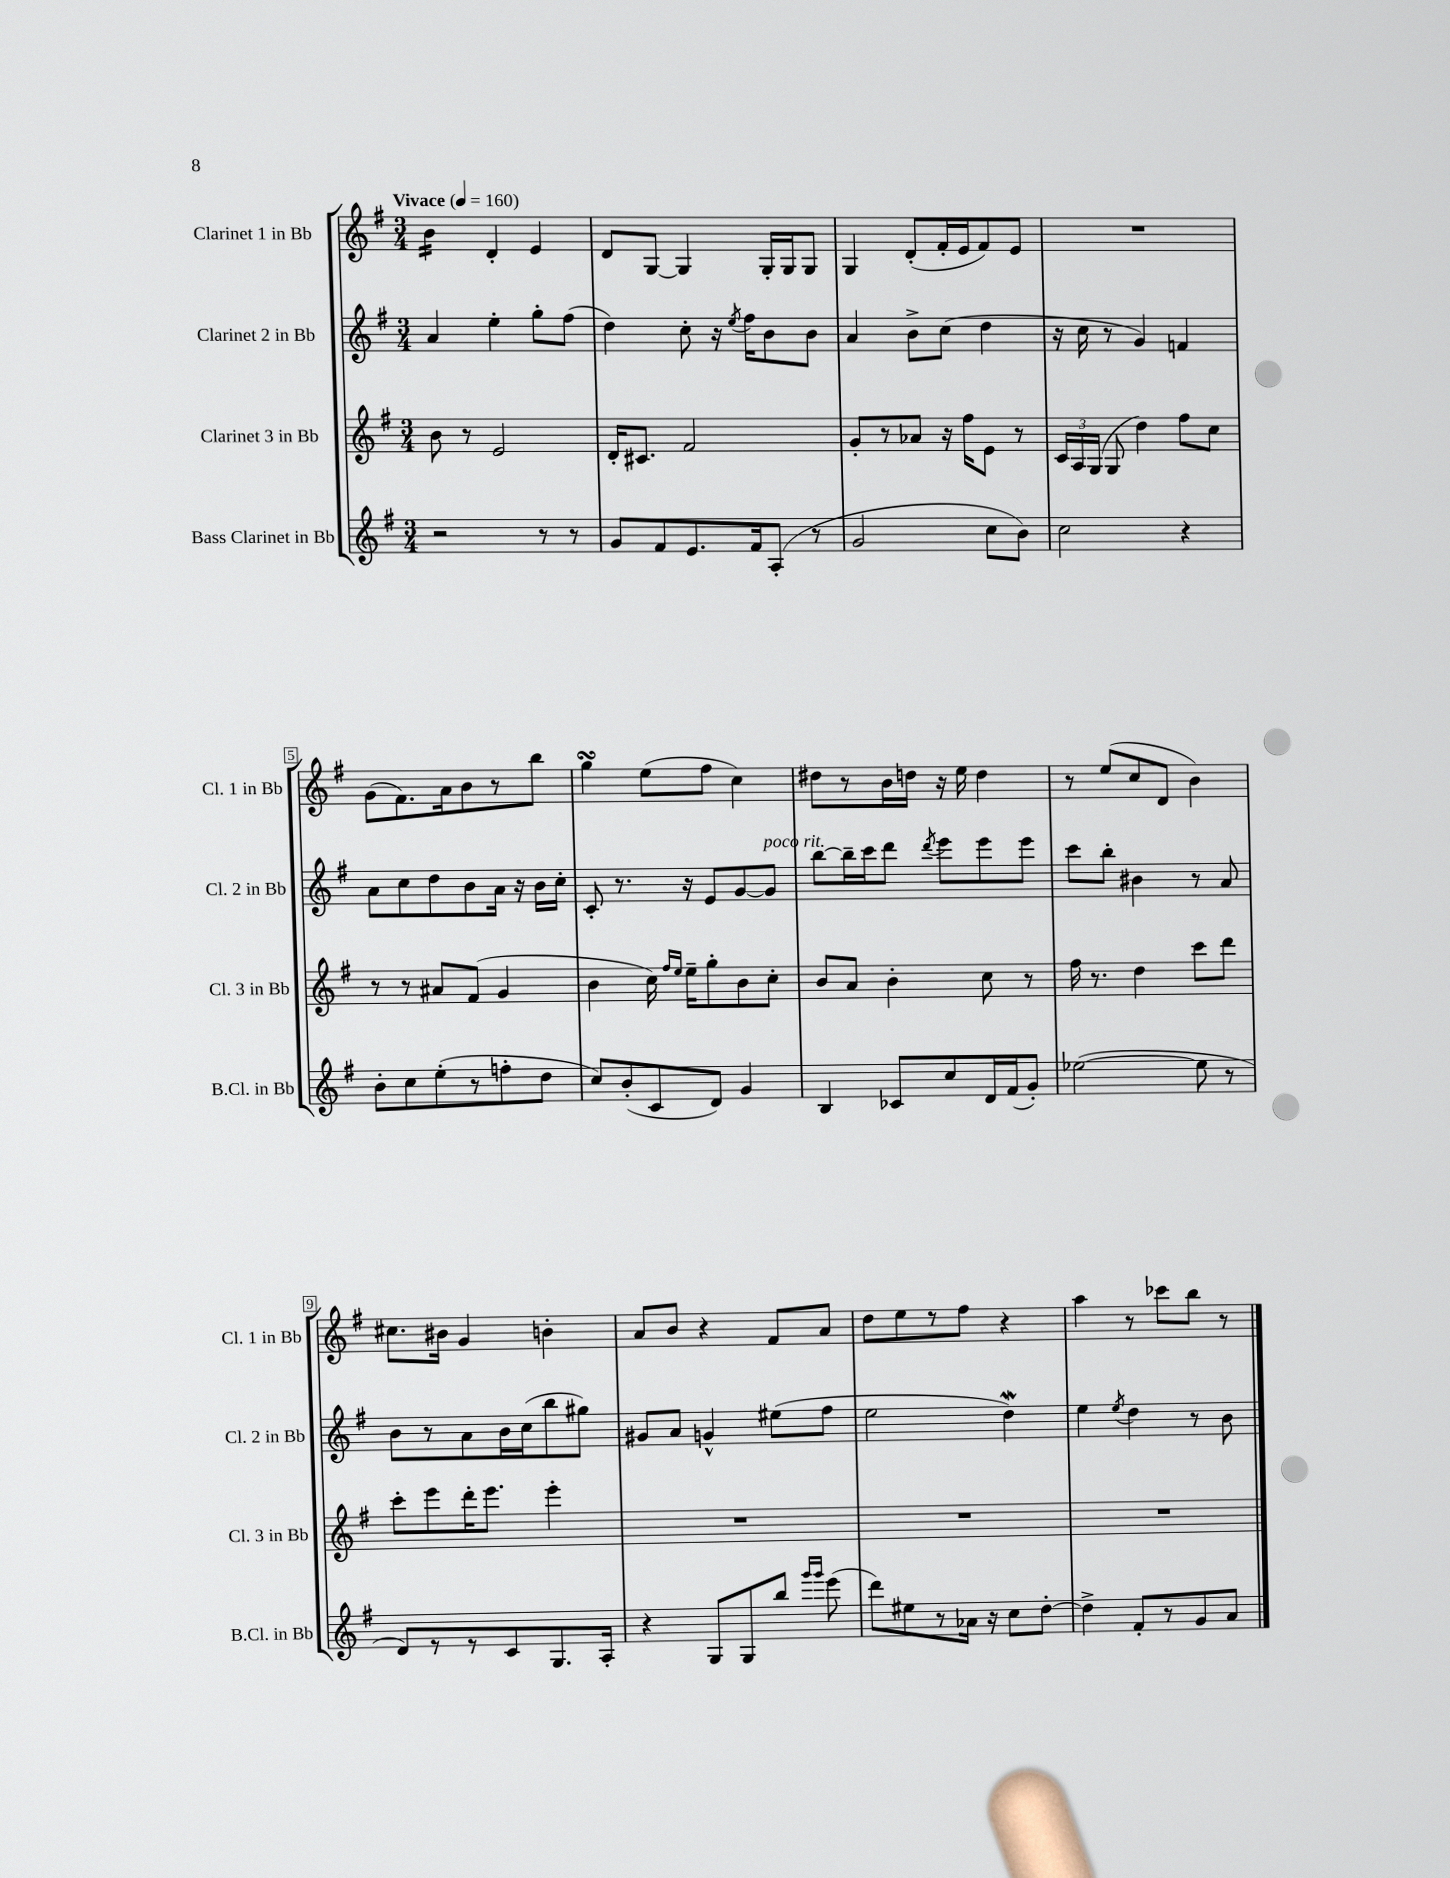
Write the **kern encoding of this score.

**kern	**kern	**kern	**kern
*part4	*part3	*part2	*part1
*staff4	*staff3	*staff2	*staff1
*I"Bass Clarinet in Bb	*I"Clarinet 3 in Bb	*I"Clarinet 2 in Bb	*I"Clarinet 1 in Bb
*I'B.Cl. in Bb	*I'Cl. 3 in Bb	*I'Cl. 2 in Bb	*I'Cl. 1 in Bb
*clefG2	*clefG2	*clefG2	*clefG2
*k[f#]	*k[f#]	*k[f#]	*k[f#]
*M3/4	*M3/4	*M3/4	*M3/4
*MM160	*MM160	*MM160	*MM160
=1	=1	=1	=1
!	!	!	!LO:TX:a:B:t=Vivace
*	*	*	*tremolo
2r	8b\	4a/	16b\LL
.	.	.	16b\
.	8r	.	16b\
.	.	.	16b\JJ
*	*	*	*Xtremolo
.	2e/	4ee'\	4d'/
8r	.	8gg'\L	4e/
8r	.	(8ff#\J	.
=2	=2	=2	=2
8g/L	16d'/KL	4dd\)	8d/L
.	8.c#X/J	.	.
8f#/	.	.	[8G/J
8.e/	2f#/	8cc'\	4G/]
.	.	16r	.
.	.	8qee/	.
16f#/k	.	16ff#\KL	.
(8A'/J	.	8b\	16G'/LL
.	.	.	16G/J
8r	.	8b\J	8G/J
=3	=3	=3	=3
2g/	8g'/L	4a/	4G/
.	8r	.	.
.	8a-X/J	8b^\L	(8d'/L
.	16r	(8cc\J	16f#'/L
.	16ff#\KL	.	16e/J
8cc\L	8e\J	4dd\	8f#/)
8b\J)	8r	.	8e/J
=4	=4	=4	=4
2cc\	24c/LL	16r	2.r
.	24A/	.	.
.	.	16cc\	.
.	(24G/JJ	.	.
.	8G/	8r	.
.	4dd\)	4g/)	.
4r	8ff#\L	4fn/	.
.	8cc\J	.	.
!!LO:LB:g=z
=5	=5	=5	=5
8b'\L	8r	8a\L	(8g\L
8cc\	8r	8cc\	8.f#\)
(8ee'\	8a#X/L	8dd\	.
.	.	.	16a\k
8r	(8f#/J	8b\	8b\
8ffn'\	4g/	16a\Jk	8r
.	.	16r	.
8dd\J	.	16b\LL	8bb\J
.	.	16cc'\JJ	.
=6	=6	=6	=6
8cc/L)	4b\	8c'/	4ggsSSs\
(8b'/	.	8.r	.
8c/	16cc\)	.	(8ee\L
.	16qqff#/LL	.	.
.	16qqee/JJ	.	.
.	16ee~\KL	16r	.
8d/J)	8gg'\	8e/L	8ff#\J
4g/	8b\	[8g/	4cc\)
!	!	!LO:TX:a:i:t=poco rit.	!
.	8cc'\J	8g/J]	.
=7	=7	=7	=7
4B/	8b/L	[8bb\L	8dd#X\L
.	8a/J	16bb~\L]	8r
.	.	16ccc\J	.
8c-X/L	4b'\	8ddd\J	16b\L
.	.	.	16ddn\JJ
.	.	8qddd/	.
8cc/	.	8eee\L	16r
.	.	.	16ee\
16d/L	8cc\	8eee\	4dd\
(16f#/J	.	.	.
8g'/J)	8r	8eee\J	.
=8	=8	=8	=8
([2ee-X\	16ff#\	8ccc\L	8r
.	8.r	.	.
.	.	8bb'\J	(8ee/L
.	4dd\	4b#X\	8cc/
.	.	.	8d/J
8ee-\]	8ccc\L	8r	4b\)
8r	8ddd\J	8a/	.
!!LO:LB:g=z
=9	=9	=9	=9
8d/L)	8ccc'\L	8b\L	8.cc#X\L
8r	8eee\	8r	.
.	.	.	16b#X\Jk
8r	16ddd'\K	8a\	4g/
.	8.eee\J	.	.
8c/	.	16b\L	.
.	.	(16cc\J	.
8.G/	4eee'\	8bb\	4bn'\
.	.	8gg#X\J)	.
16A'/Jk	.	.	.
=10	=10	=10	=10
4r	2.r	8g#X/L	8a/L
.	.	8a/J	8b/J
8G/L	.	4gn^^/	4r
8G/	.	.	.
8bb/J	.	(8ee#X\L	8f#/L
16qqggg/LL	.	.	.
16qqggg/JJ	.	.	.
(8eee\	.	8ff#\J	8a/J
=11	=11	=11	=11
8ddd\L)	2.r	2ee\	8dd\L
8ee#X\	.	.	8ee\
8r	.	.	8r
16a-X\Jk	.	.	8ff#\J
16r	.	.	.
8cc\L	.	4ddW\)	4r
[8dd'\J	.	.	.
=12	=12	=12	=12
4dd^\]	2.r	4ee\	4aa\
.	.	8qee/	.
8f#'/L	.	4dd\	8r
8r	.	.	8ccc-X\L
8g/	.	8r	8bb\J
8a/J	.	8b\	8r
==	==	==	==
*-	*-	*-	*-
